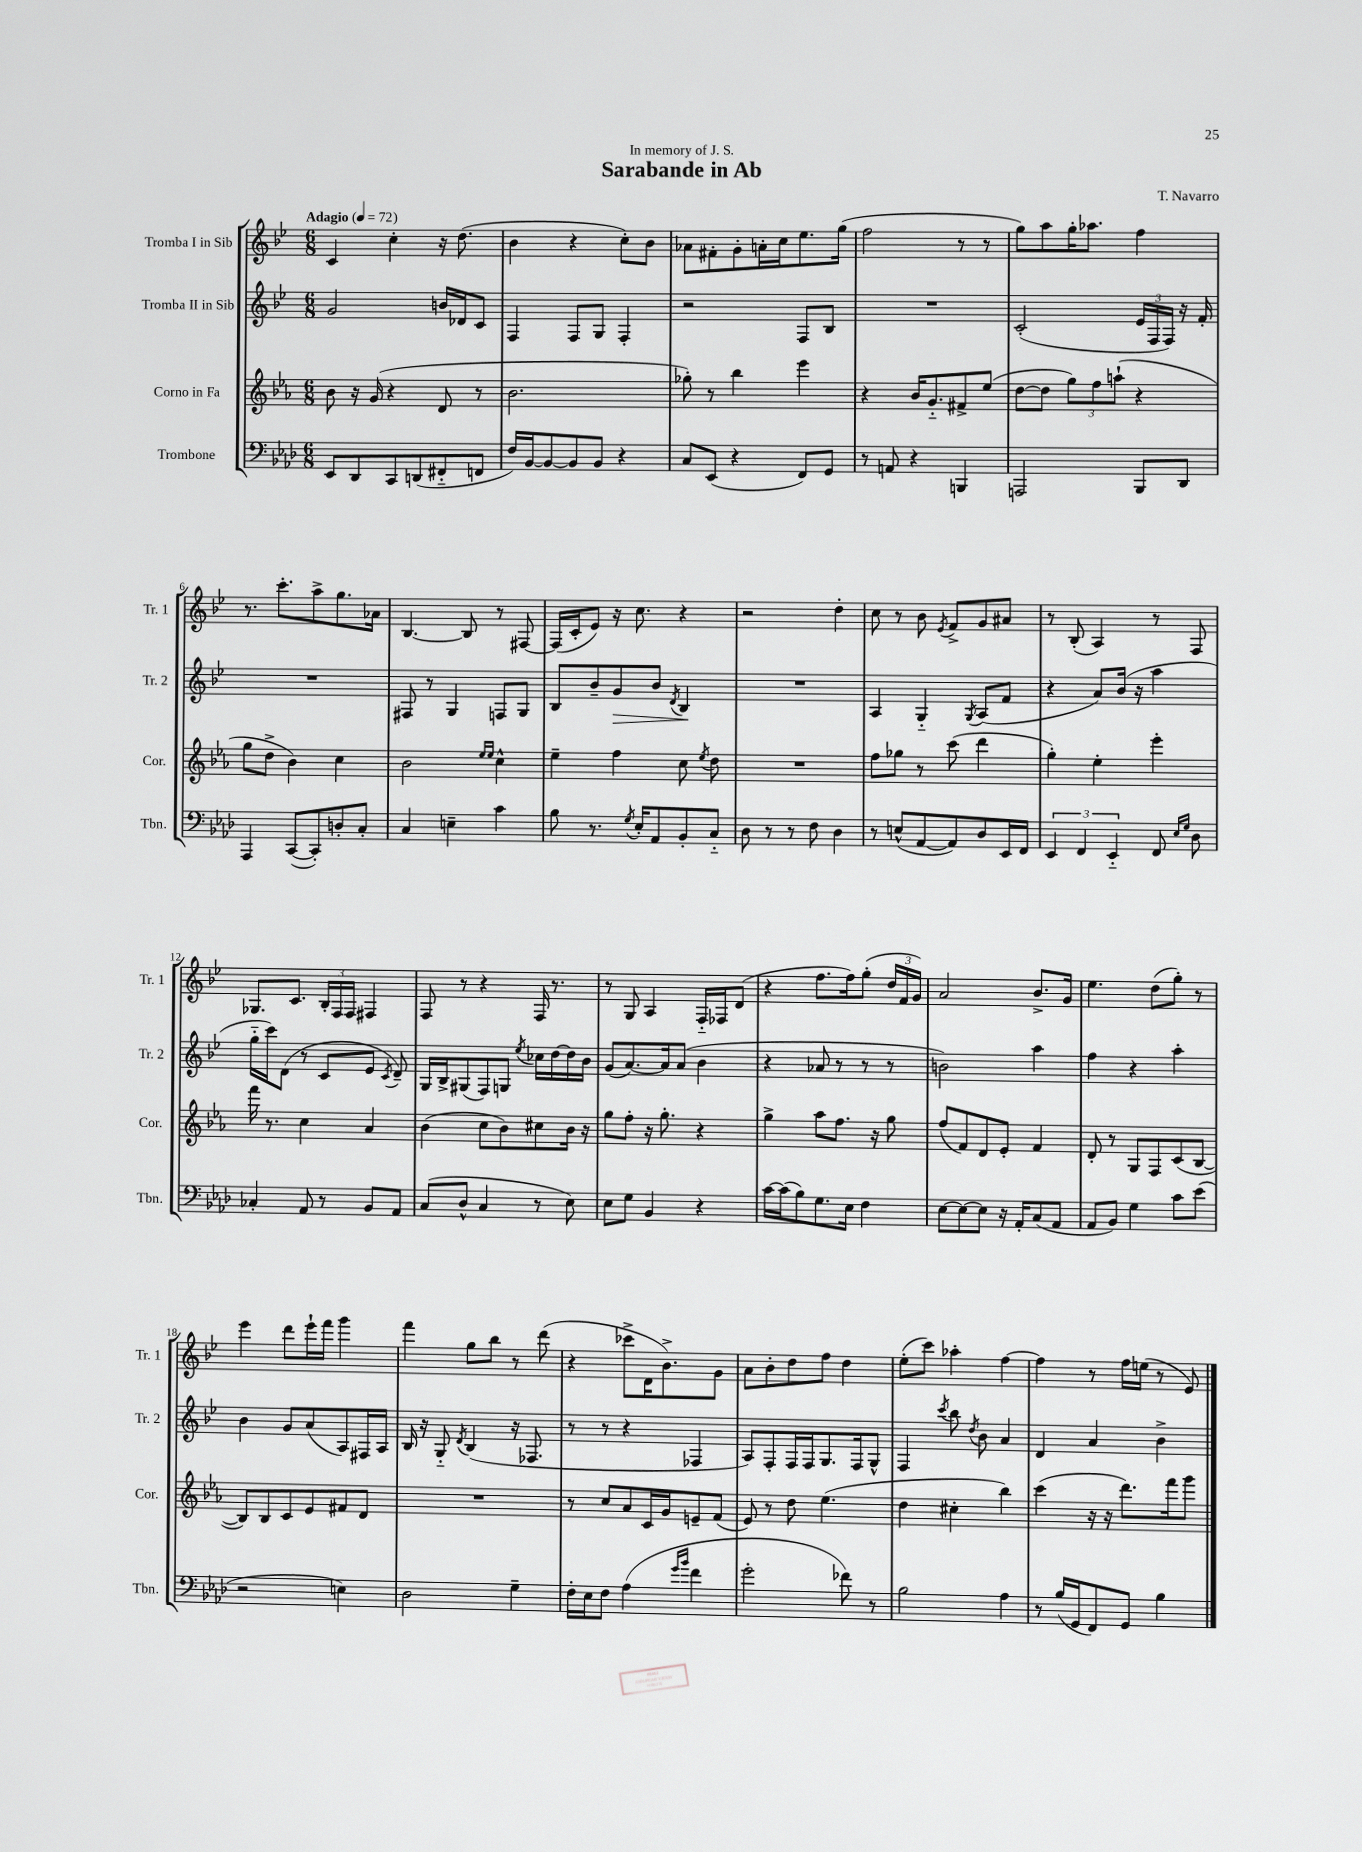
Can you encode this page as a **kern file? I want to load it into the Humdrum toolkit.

**kern	**kern	**kern	**kern
*staff4	*staff3	*staff2	*staff1
*clefF4	*clefG2	*clefG2	*clefG2
*k[b-e-a-d-]	*k[b-e-a-]	*k[b-e-]	*k[b-e-]
*M6/8	*M6/8	*M6/8	*M6/8
*MM72	*MM72	*MM72	*MM72
8EE-	8b-	2g	4c
8DD-	16r	.	.
.	(16g	.	.
8CC	4r	.	4cc'
(8DD	.	.	.
8FF#'~	8d	16b	16r
.	.	16d-	(8.dd
8FF	8r	8c	.
=	=	=	=
16F)	2.b-	4F	4b-
[16BB-	.	.	.
8BB-_	.	.	.
8BB-]	.	8F	4r
8BB-	.	8G	.
4r	.	4F'	8cc')
.	.	.	8b-
=	=	=	=
8C	8gg-')	2r	8a-
(8EE-	8r	.	8f#'
4r	4bb-	.	8g'
.	.	.	16a'
.	.	.	16cc
8FF)	4eee-	8F	8.ee-
8GG	.	8B-	.
.	.	.	(16gg
=	=	=	=
8r	4r	2.r	2ff
8AA	.	.	.
4r	16b-	.	.
.	8.g'~	.	.
4BBB	8f#^	.	8r
.	(8ee-	.	8r
=	=	=	=
2AAA	[8dd	(2c'	8gg)
.	8dd]	.	8aa
.	12gg)	.	16gg'
.	.	.	8.aa-
.	12ff	.	.
.	(12aa`	.	.
8BBB-	4r	24e-	4ff
.	.	24F	.
.	.	24F)	.
8DD-	.	16r	.
.	.	16f'	.
=	=	=	=
4AAA-	8gg	2.r	8.r
.	8dd^	.	.
.	.	.	8.ccc'
([8CC	4b-)	.	.
8CC'])	.	.	8aa^
8D'	4cc	.	8.gg
8C'	.	.	.
.	.	.	16a-
=	=	=	=
4C	2b-	8F#	[4.B-
.	.	8r	.
4E~	.	4G	.
.	.	.	8B-]
.	16qqee-	.	.
.	16qqee-	.	.
4c	4cc^^	8F	8r
.	.	8G	[8F#
=	=	=	=
8B-	4ee-~	8B-	(16F#]
.	.	.	16c'
8.r	.	8b-~	8e-)
.	4ff	8g	16r
8qG	.	.	.
16E-'	.	.	8.cc
8AA-	.	8b-	.
.	.	8qd	.
8BB-'	8cc	4B-	4r
.	8qee-	.	.
8C'~	8dd	.	.
=	=	=	=
8D-	2.r	2.r	2r
8r	.	.	.
8r	.	.	.
8F	.	.	.
4D-	.	.	4dd'
=	=	=	=
8r	8ff	4A	8cc
(8E^^	8gg-	.	8r
[8AA-	8r	4G'~	8b-
.	.	.	8qe-
8AA-])	(8ccc	.	8f^
.	.	8qG	.
8D-	4ddd	(8A	8g
16EE-	.	8f	8a#
16FF	.	.	.
=	=	=	=
6EE-	4gg')	4r	8r
.	.	.	(8B-'
6FF	.	.	.
.	4ee-'	8a)	4A)
6EE-'~	.	.	.
.	.	(16b-	.
.	.	16r	.
8FF	4eee-'	4aa	8r
16qqE-	.	.	.
16qqG	.	.	.
8D-	.	.	8F
=	=	=	=
4C-'	16fff	16gg'~	8.G-
.	8.r	16ccc)	.
.	.	(8d	.
.	.	.	8.c
8AA-	4cc	8r	.
8r	.	8c	24B-'
.	.	.	24F
.	.	.	24F
8BB-	4a-	8e-	4F#
.	.	8qc	.
8AA-	.	8d~)	.
=	=	=	=
(8C	(4b-	16G	8F
.	.	16B-^	.
8D-^^	.	(8G#	8r
4C	8cc	8F)	4r
.	8b-)	8G	.
.	.	8qee-	.
8r	8cc#	16cc-	16F
.	.	[16dd	8.r
8E-)	16b-	16dd]	.
.	16r	16b-	.
=	=	=	=
8E-	8gg	(8g	8r
8G	8ff'	[8.a)	8G
4BB-	16r	.	4A
.	8.gg'	16a]	.
.	.	(8a	.
4r	4r	4b-	16F'~
.	.	.	16F-
.	.	.	(8d
=	=	=	=
[16c	4gg^	4r	4r
(16c]	.	.	.
8B-)	.	.	.
8.G	8aa-	8a-	8.ff
.	8.ff	8r	.
16E-	.	.	16ff)
4F	.	8r	(8gg'
.	16r	.	.
.	8gg	8r	24dd
.	.	.	24f
.	.	.	24g)
=	=	=	=
[8E-	(8ff	2b)	2a
8E-_	8f)	.	.
8E-]	8d	.	.
16r	8e-'	.	.
16AA-'	.	.	.
(8C	4f	4aa	8.b-^
8AA-	.	.	.
.	.	.	16g
=	=	=	=
8AA-	8d'	4ff	4.ee-
8BB-)	8r	.	.
4G	8G	4r	.
.	8F	.	(8dd
8c	(8c	4aa'	8gg')
(8e-	[8B-	.	8r
=	=	=	=
2r	8B-])	4b-	4eee-
.	8B-	.	.
.	8c	8g	8ddd
.	8e-	(8a	16eee-`
.	.	.	16fff
4E)	8f#	8A)	4ggg
.	8d	16F#	.
.	.	16A	.
=	=	=	=
2D-	2.r	16B-	4fff
.	.	16r	.
.	.	8G'~	.
.	.	8qd	.
.	.	(4B-	8gg
.	.	.	8bb-
4G~	.	16r	8r
.	.	8.F-	.
.	.	.	(8ddd
=	=	=	=
16F'	8r	8r	4r
16E-	.	.	.
8F	8cc	8r	.
(4A-	8a-	4r	8ccc-^
.	16c	.	16d
.	16g	.	8.b-^)
16qqg	.	.	.
16qqb-	.	.	.
4f	8e~	4F-	.
.	(8f	.	8g
=	=	=	=
2g'	8e-)	8A)	8a
.	8r	8F'	8b-'
.	8dd	16F	8dd
.	.	16F	.
.	(4.ee-	8.G	8ff
8f-)	.	.	4dd
.	.	16F	.
8r	.	8G^^	.
=	=	=	=
2B-	4dd	4F	(8ee-'
.	.	.	8ccc)
.	.	8qccc	.
.	4cc#'	8bb-	4aa-'
.	.	8qdd	.
.	.	8b-	.
4A-	4bb-)	4a	[4ff
=	=	=	=
8r	(4ccc	4d	4ff]
(16B-	.	.	.
16GG	.	.	.
8FF)	16r	4a	8r
.	16r	.	.
8GG	8.ddd)	.	16ff
.	.	.	(16ee
4B-	.	4b-^	8r
.	16fff	.	.
.	8ggg	.	8e-)
==	==	==	==
*-	*-	*-	*-
